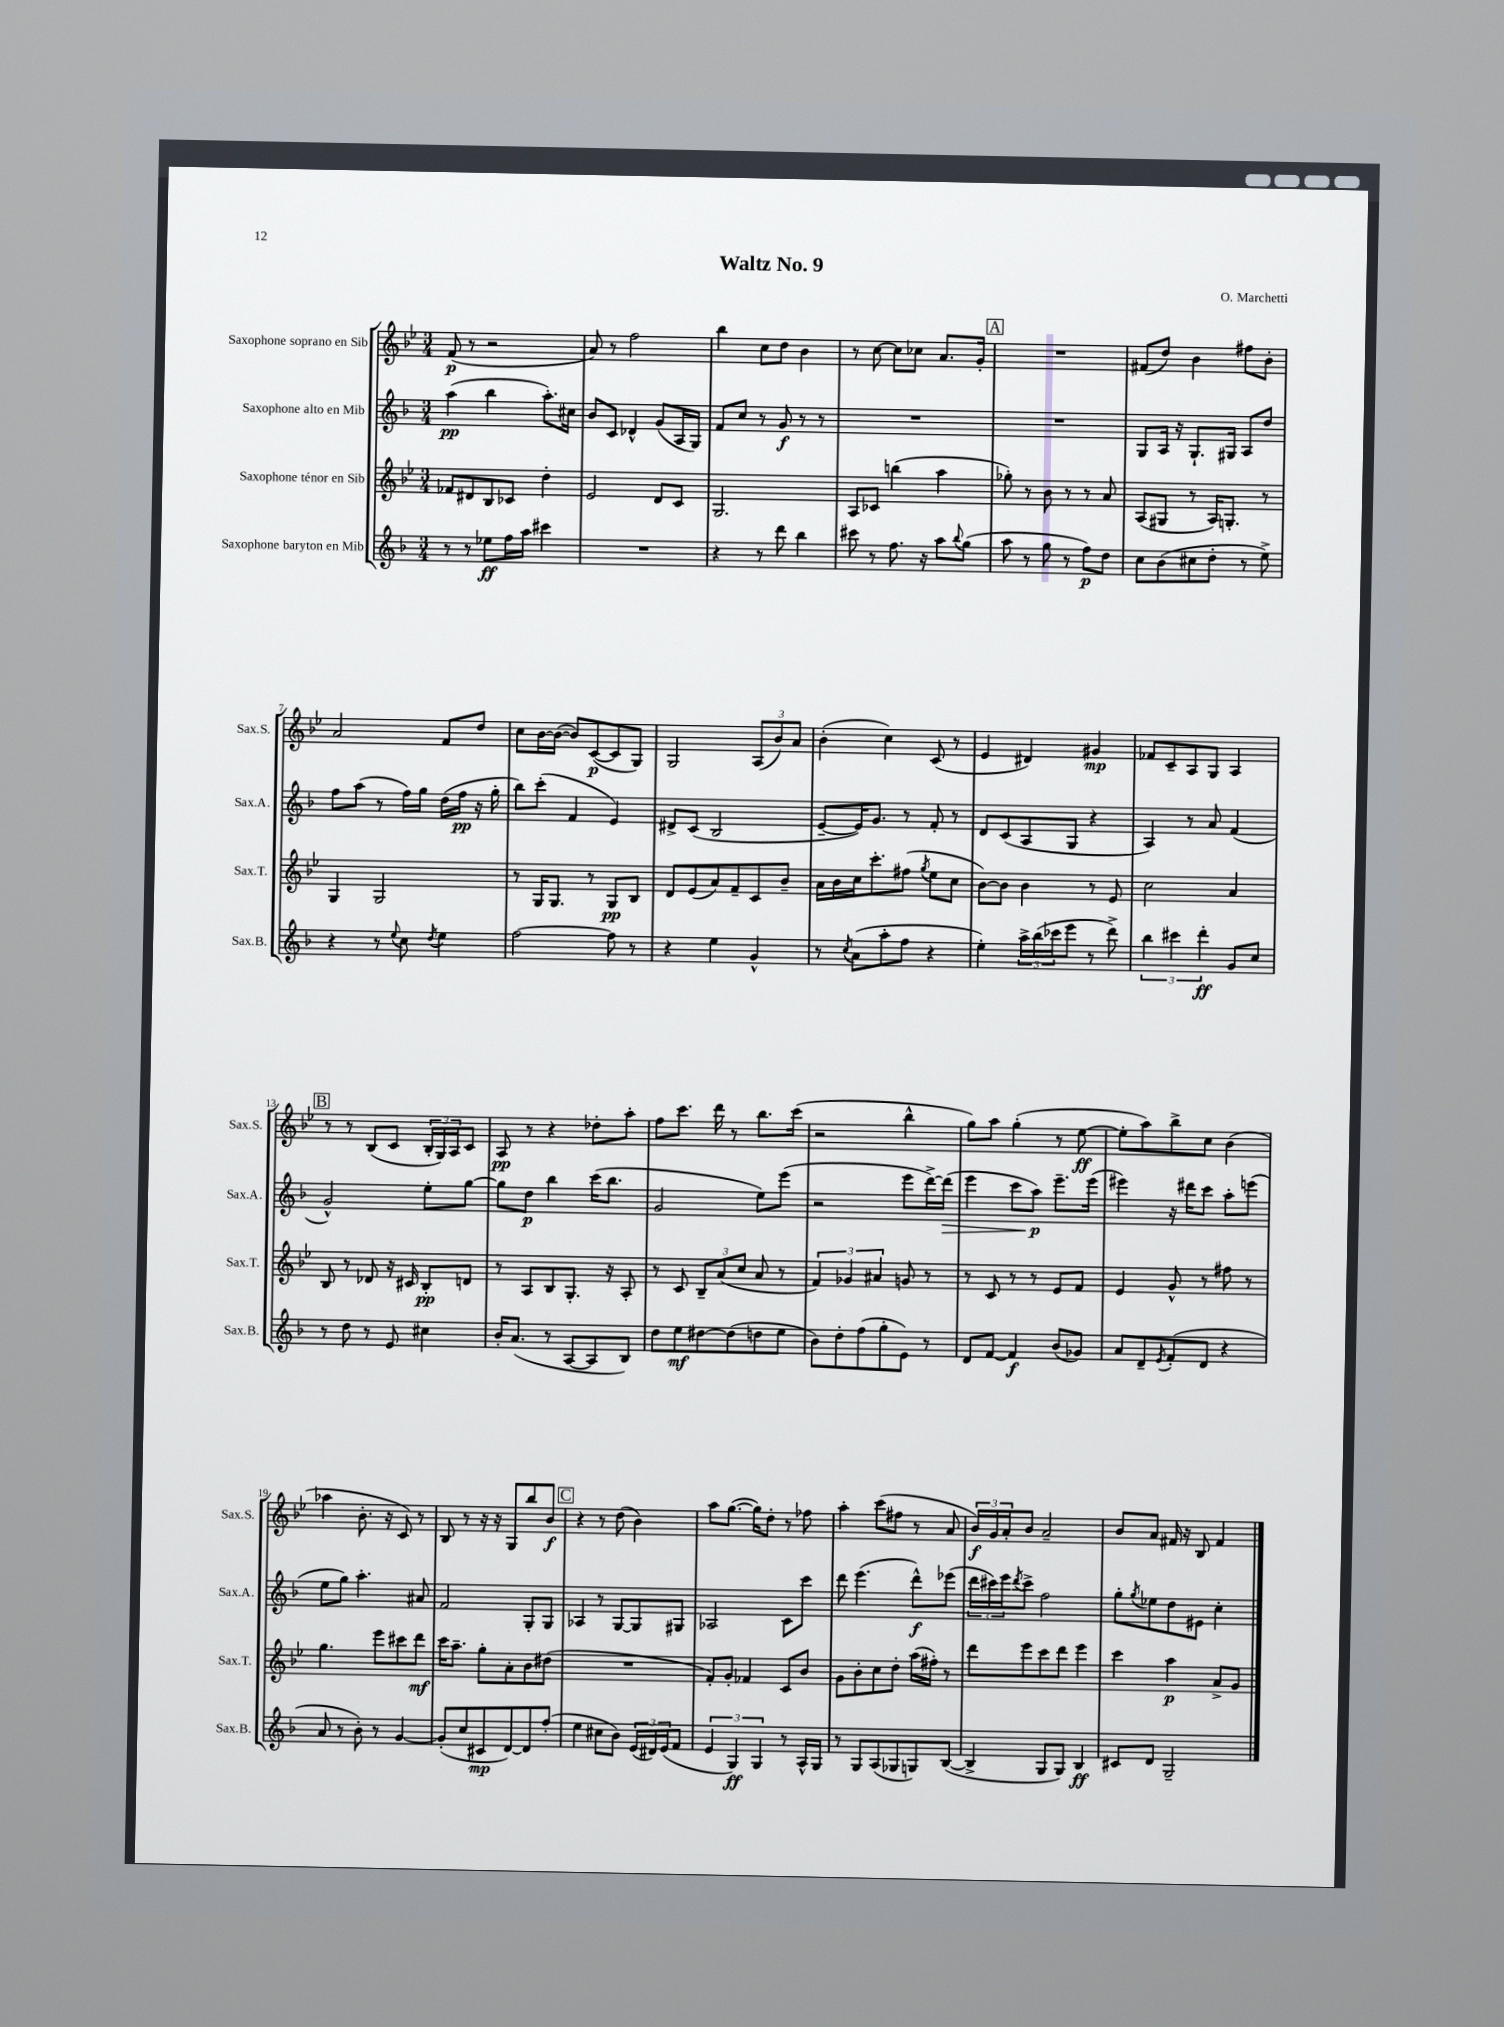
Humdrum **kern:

**kern	**dynam	**kern	**dynam	**kern	**dynam	**kern	**dynam
*part4	*part4	*part3	*part3	*part2	*part2	*part1	*part1
*staff4	*staff4	*staff3	*staff3	*staff2	*staff2	*staff1	*staff1
*I"Saxophone baryton en Mib	*	*I"Saxophone ténor en Sib	*	*I"Saxophone alto en Mib	*	*I"Saxophone soprano en Sib	*
*I'Sax.B.	*	*I'Sax.T.	*	*I'Sax.A.	*	*I'Sax.S.	*
*clefG2	*	*clefG2	*	*clefG2	*	*clefG2	*
*k[b-]	*	*k[b-e-]	*	*k[b-]	*	*k[b-e-]	*
*M3/4	*	*M3/4	*	*M3/4	*	*M3/4	*
=1	=1	=1	=1	=1	=1	=1	=1
8r	.	8f-X/L	.	(4aa\	pp	(8f/	p
8r	.	8d#X/	.	.	.	8r	.
8ee-X\L	ff	8B-/	.	4bb-\	.	2r	.
16ff\L	.	8c-X/J	.	.	.	.	.
16aa\JJ	.	.	.	.	.	.	.
4ccc#X\	.	4dd'\	.	8.aa'\L)	.	.	.
.	.	.	.	16cc#X\Jk	.	.	.
=2	=2	=2	=2	=2	=2	=2	=2
2.r	.	2e-/	.	8b-/L	.	8a/)	.
.	.	.	.	8c/J	.	8r	.
.	.	.	.	4d-X^^/	.	2ff\	.
.	.	8d/L	.	(8g/L	.	.	.
.	.	8c/J	.	16A/L	.	.	.
.	.	.	.	16G/JJ)	.	.	.
=3	=3	=3	=3	=3	=3	=3	=3
4r	.	2.G/	.	8f/L	.	4bb-\	.
.	.	.	.	8cc/J	.	.	.
8r	.	.	.	8r	.	8cc\L	.
8ddd\	.	.	.	8g/	f	8dd\J	.
4bb-\	.	.	.	8r	.	4b-\	.
.	.	.	.	8r	.	.	.
=4	=4	=4	=4	=4	=4	=4	=4
8ccc#X\	.	8A/L	.	2.r	.	8r	.
8r	.	8c-X/J	.	.	.	[8cc\	.
8.ff\	.	(4bbn\	.	.	.	8cc\L]	.
.	.	.	.	.	.	8cc-X\J	.
16r	.	.	.	.	.	.	.
8aa\L	.	4aa\	.	.	.	8.a/L	.
8qqbb-/	.	.	.	.	.	.	.
(8gg\J	.	.	.	.	.	.	.
.	.	.	.	.	.	16g'/Jk	.
!!LO:REH:place=s1:t=A
=5	=5	=5	=5	=5	=5	=5	=5
8aa\	.	8gg-X'\)	.	2.r	.	2.r	.
8r	.	8r	.	.	.	.	.
8gg\	.	8b-\	.	.	.	.	.
8r	.	8r	.	.	.	.	.
8ff\L)	p	8r	.	.	.	.	.
8dd\J	.	8a/	.	.	.	.	.
=6	=6	=6	=6	=6	=6	=6	=6
8cc\L	.	(8A/L	.	8G/L	.	(8f#X/L	.
(8b-\	.	8G#X/J	.	16A/Jk	.	8dd/J)	.
.	.	.	.	16r	.	.	.
8cc#X\	.	8r	.	8.G`/L	.	4b-\	.
8dd'\J	.	16A/KL)	.	.	.	.	.
.	.	8.Gn'/J	.	16G#X/Jk	.	.	.
8r	.	.	.	8A/L	.	8ff#X\L	.
8ee^\)	.	8r	.	8dd/J	.	8b-'\J	.
!!LO:LB:g=z
=7	=7	=7	=7	=7	=7	=7	=7
4r	.	4G/	.	8ff\L	.	2a/	.
.	.	.	.	(8aa\J	.	.	.
8r	.	2G/	.	8r	.	.	.
8qqee/	.	.	.	.	.	.	.
8cc\	.	.	.	16ff\LL)	.	.	.
.	.	.	.	16gg\JJ	.	.	.
8qdd/	.	.	.	.	.	.	.
4ee\	.	.	.	(16dd\LL	.	8f/L	.
.	.	.	.	16ff\JJ	pp	.	.
.	.	.	.	16r	.	8dd/J	.
.	.	.	.	16gg'\	.	.	.
=8	=8	=8	=8	=8	=8	=8	=8
[2ff\	.	8r	.	8bb-\L)	.	8cc\L	.
.	.	16G/KL	.	(8ccc'\J	.	[16b-\L	.
.	.	8.G/J	.	.	.	(16b-\JJ_	.
.	.	.	.	4f/	.	8b-/L])	.
.	.	8r	.	.	.	([8c/	p
8ff\]	.	8G/L	pp	4e/)	.	8c/]	.
8r	.	8B-/J	.	.	.	8G/J)	.
=9	=9	=9	=9	=9	=9	=9	=9
4r	.	8d/L	.	8d#X^/L	.	2G/	.
.	.	(8e-/	.	(8c/J	.	.	.
4ee\	.	8a/)	.	2B-/	.	.	.
.	.	8f~/	.	.	.	.	.
4g^^/	.	8c/	.	.	.	(12A/L	.
.	.	.	.	.	.	12b-/)	.
.	.	8b-~/J	.	.	.	.	.
.	.	.	.	.	.	12a/J	.
=10	=10	=10	=10	=10	=10	=10	=10
8r	.	16a\LL	.	[8e~/L	.	(4b-'\	.
.	.	16b-\	.	.	.	.	.
8qcc/	.	.	.	.	.	.	.
(8a\L	.	16cc\J	.	16e/K])	.	.	.
.	.	8.ccc'\	.	8.g/J	.	.	.
8aa'\	.	.	.	.	.	4cc\)	.
8ff\J	.	(8ff#X\J	.	8r	.	.	.
.	.	8qgg/	.	.	.	.	.
4r	.	8ee-\L	.	8f'/	.	(8c/	.
.	.	8cc\J	.	8r	.	8r	.
=11	=11	=11	=11	=11	=11	=11	=11
4ee'\)	.	[8b-\L)	.	8d/L	.	4e-/	.
.	.	8b-\J]	.	(8c/	.	.	.
24aa^\LL	.	4b-\	.	8A/	.	4d#X/)	.
(24bb-\	.	.	.	.	.	.	.
24ccc-X\J	.	.	.	.	.	.	.
8eee\J	.	.	.	8G/J	.	.	.
8r	.	8r	.	4r	.	4g#X/	mp
8ddd^\)	.	8e-/	.	.	.	.	.
=12	=12	=12	=12	=12	=12	=12	=12
6bb-\	.	2cc\	.	4A/)	.	8f-X/L	.
.	.	.	.	.	.	8c~/	.
6ccc#X\	.	.	.	.	.	.	.
.	.	.	.	8r	.	8A/	.
6ddd'\	ff	.	.	.	.	.	.
.	.	.	.	8a/	.	8G/J	.
8g/L	.	4a/	.	(4f/	.	4A/	.
8cc/J	.	.	.	.	.	.	.
!!LO:LB:g=z
!!LO:REH:place=s1:t=B
=13	=13	=13	=13	=13	=13	=13	=13
8r	.	8B-/	.	2g^^/)	.	8r	.
8dd\	.	8r	.	.	.	8r	.
8r	.	8d-X/	.	.	.	(8B-/L	.
8e/	.	16r	.	.	.	8c/J	.
.	.	16c#X/	.	.	.	.	.
4cc#X\	.	8B-'/L	pp	8ee'\L	.	24B-'/LL	.
.	.	.	.	.	.	24G/)	.
.	.	.	.	.	.	24A/J	.
.	.	8dn/J	.	[8gg\J	.	8c/J	.
=14	=14	=14	=14	=14	=14	=14	=14
16b-'/KL	.	8r	.	8gg\L]	.	8A/	pp
(8.a/J	.	.	.	.	.	.	.
.	.	8A/L	.	8dd\J	p	8r	.
8r	.	8B-/	.	4bb-\	.	4r	.
[8A/L	.	8.G'/J	.	.	.	.	.
8A/]	.	.	.	(16ccc\KL	.	8dd-X'\L	.
.	.	16r	.	8.bb-\J	.	.	.
8B-/J)	.	8A'/	.	.	.	8aa'\J	.
=15	=15	=15	=15	=15	=15	=15	=15
8dd\L	.	8r	.	2g/	.	8ff\L	.
8ee\	mf	8c/	.	.	.	8.ccc\J	.
[8dd#X\	.	12B-~/L	.	.	.	.	.
.	.	.	.	.	.	16ddd\	.
.	.	(12a/	.	.	.	.	.
(8dd#\]	.	.	.	.	.	8r	.
.	.	12cc/J	.	.	.	.	.
8ddn\	.	8a/	.	8ee\L)	.	8.bb-\L	.
8ee\J	.	8r	.	(8eee\J	.	.	.
.	.	.	.	.	.	(16ccc\Jk	.
=16	=16	=16	=16	=16	=16	=16	=16
8b-\L)	.	6f/)	.	2r	.	2r	.
8dd'\	.	.	.	.	.	.	.
.	.	6g-X/	.	.	.	.	.
(8ff\	.	.	.	.	.	.	.
.	.	6a#X/	.	.	.	.	.
8gg'\	.	.	.	.	.	.	.
8e\J)	.	8gn/	.	8eee\L	.	4bb-^^\	.
8r	.	8r	.	[16ddd^\L)	.	.	.
!	!	!	!	!	!LO:HP:b	!	!
.	.	.	.	(16ddd\JJ]	>	.	.
=17	=17	=17	=17	=17	=17	=17	=17
8d/L	.	8r	.	4eee\	.	8gg\L)	.
[8f/J	.	8c/	.	.	.	8aa\J	.
4f/]	f	8r	.	8ccc\L	.	(4gg'\	.
.	.	8r	.	8aa\J)	p	.	.
(8b-/L	.	8e-/L	.	8.eee~\L	]	8r	.
8g-X/J)	.	8f/J	.	.	.	[8ee-\	ff
.	.	.	.	(16eee\Jk	.	.	.
=18	=18	=18	=18	=18	=18	=18	=18
8a/L	.	4e-/	.	4eee#X\)	.	8ee-'\L]	.
8d~/	.	.	.	.	.	8aa\)	.
8qe/	.	.	.	.	.	.	.
(8f'/	.	8g^^/	.	16r	.	8bb-^\	.
.	.	.	.	16ddd#X\KL	.	.	.
8d/J	.	8r	.	8ccc\J	.	8cc\J	.
4r	.	8ff#X\	.	8aa'\L	.	(4b-\	.
.	.	8r	.	(8eeen\J	.	.	.
!!LO:LB:g=z
=19	=19	=19	=19	=19	=19	=19	=19
8a/	.	4.gg\	.	8ee\L	.	4aa-X\	.
8r	.	.	.	8gg\J)	.	.	.
8b-'\)	.	.	.	4.aa'\	.	8.b-'\	.
8r	.	8eee-\L	.	.	.	.	.
.	.	.	.	.	.	16r	.
[4g/	.	8ccc#X\	.	.	.	8c/)	.
.	.	8ddd\J	mf	8a#X/	.	8r	.
=20	=20	=20	=20	=20	=20	=20	=20
(8g'/L]	.	16ccc\KL	.	2f/	.	8B-/	.
.	.	8.aa~\J	.	.	.	.	.
8cc/	.	.	.	.	.	8r	.
8c#X/	mp	8gg'\L	.	.	.	16r	.
.	.	.	.	.	.	16r	.
[8d/)	.	8a'\	.	.	.	8G/L	.
8d/]	.	8b-\	.	8G'/L	.	8bb-/	.
(8ff'/J	.	(8dd#X\J	.	8G/J	.	8b-/J	f
!!LO:REH:place=s1:t=C
=21	=21	=21	=21	=21	=21	=21	=21
4ee\	.	2.r	.	4A-X/	.	4r	.
8cc#X\L	.	.	.	8r	.	8r	.
8b-\J)	.	.	.	[8G/L	.	(8dd\	.
(24e/LL	.	.	.	8G/]	.	4b-\)	.
24d#X/)	.	.	.	.	.	.	.
(24e/J	.	.	.	.	.	.	.
8f/J	.	.	.	8G#X/J	.	.	.
=22	=22	=22	=22	=22	=22	=22	=22
6e/	.	8f'/L)	.	2A-X/	.	8aa\L	.
.	.	8g'/J	.	.	.	([8.gg\J	.
6G/)	ff	.	.	.	.	.	.
.	.	4f-X/	.	.	.	.	.
.	.	.	.	.	.	16gg\KL])	.
6G/	.	.	.	.	.	.	.
.	.	.	.	.	.	8dd'\J	.
8r	.	8c/L	.	8c\L	.	8r	.
16A^^/LL	.	8b-/J	.	8ccc\J	.	8ff-X\	.
16G/JJ	.	.	.	.	.	.	.
=23	=23	=23	=23	=23	=23	=23	=23
8r	.	8g\L	.	8ddd\	.	4aa'\	.
8G/L	.	8b-'\	.	(4.eee\	.	.	.
(8A/	.	8cc\	.	.	.	(8ccc\L	.
8G-X/	.	8dd'\J	.	.	.	8ff#X\J	.
8Gn/)	.	(16aa\LL	.	8ddd^^\L)	f	8r	.
.	.	16ff#X'\JJ)	.	.	.	.	.
([8B-/J	.	8r	.	(8eee-X\J	.	8a/	.
=24	=24	=24	=24	=24	=24	=24	=24
4B-^/]	.	8ddd\L	.	24ddd\LL	.	24b-/LL)	f
.	.	.	.	24ccc#X\)	.	24g/	.
.	.	.	.	24eee\J	.	24a'/J	.
.	.	.	.	8qddd/	.	.	.
.	.	8eee-\	.	8ccc#^\J	.	8b-/J	.
8G/L	.	8ccc\	.	2ff\	.	2a~/	.
8G/J)	.	8ddd\J	.	.	.	.	.
4B-/	ff	4eee-\	.	.	.	.	.
=25	=25	=25	=25	=25	=25	=25	=25
8c#X/L	.	4ccc\	.	8gg'\L	.	8b-/L	.
.	.	.	.	8qgg/	.	.	.
8d/J	.	.	.	8ee-X\	.	8a/J	.
2G~/	.	4aa\	p	8dd\	.	16f#X/	.
.	.	.	.	.	.	16r	.
.	.	.	.	8e#X\J	.	8B-/	.
.	.	8a^/L	.	4cc'\	.	4f#/	.
.	.	8g/J	.	.	.	.	.
==	==	==	==	==	==	==	==
*-	*-	*-	*-	*-	*-	*-	*-
